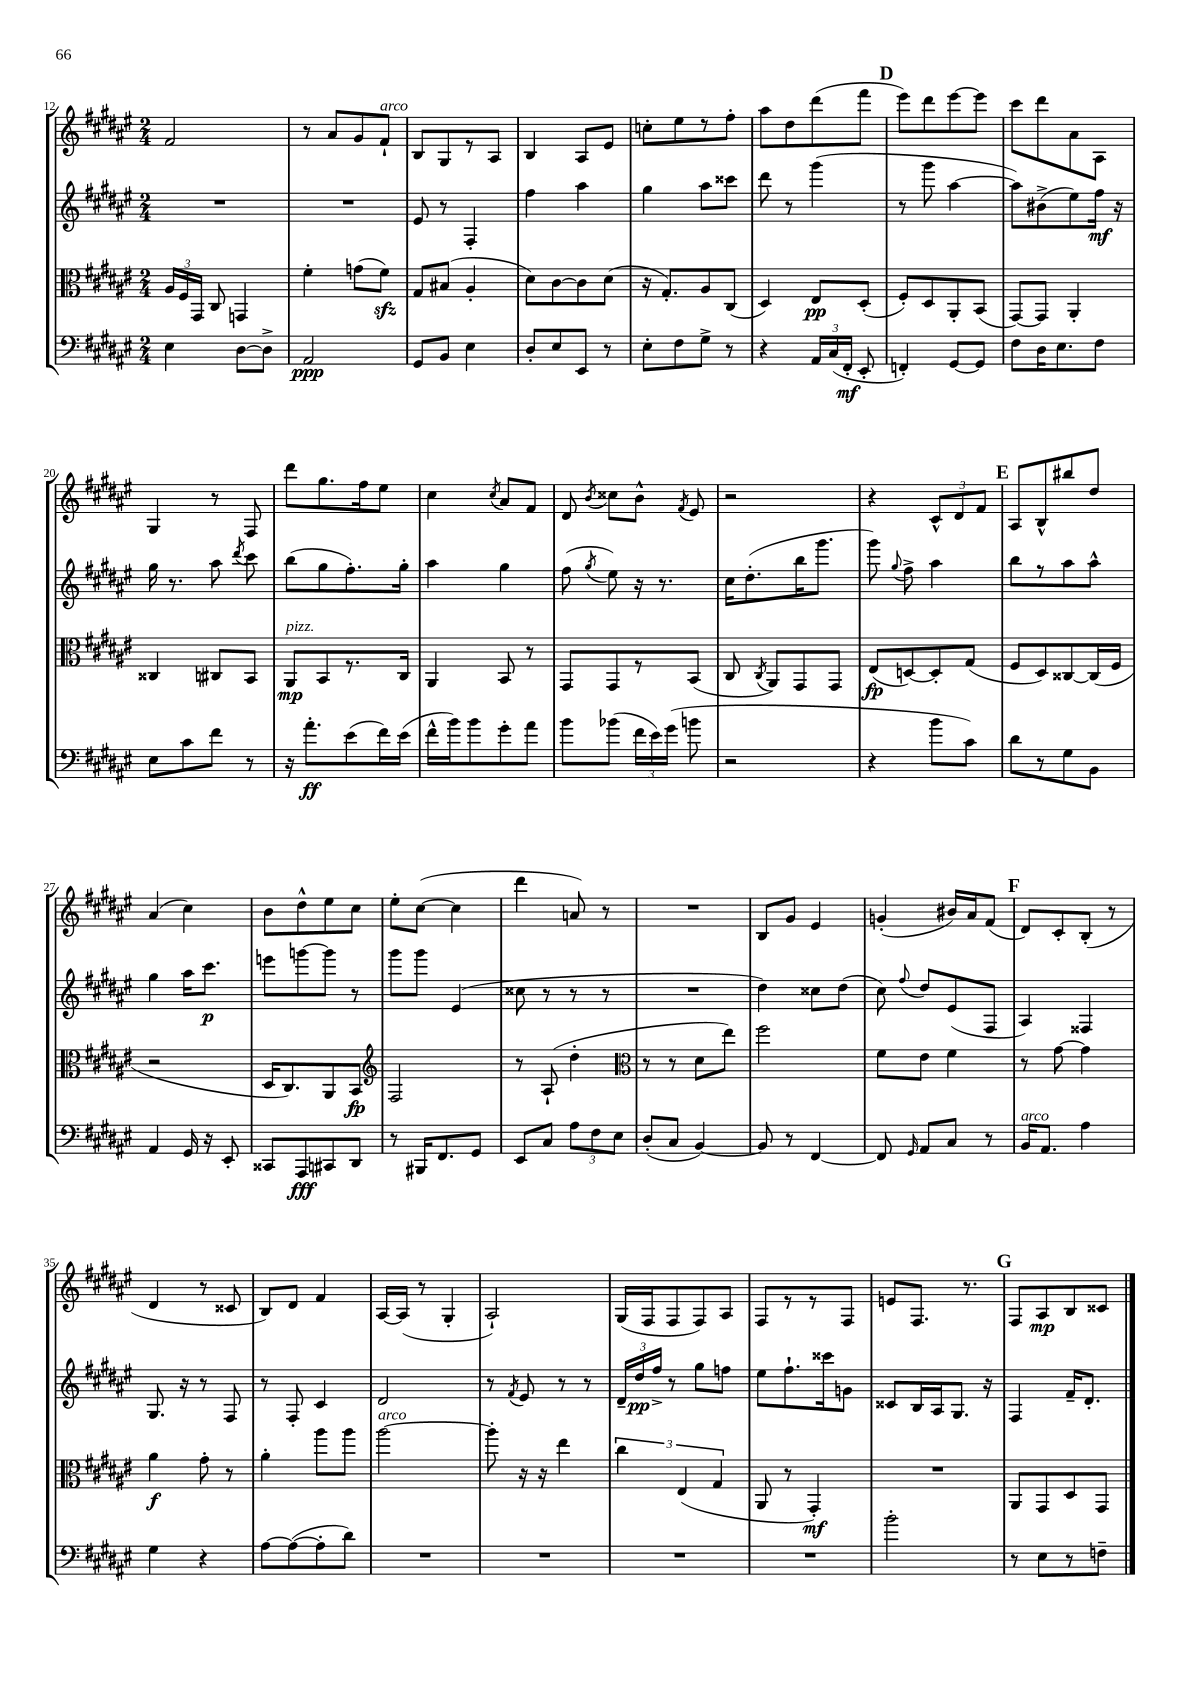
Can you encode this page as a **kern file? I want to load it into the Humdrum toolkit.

**kern	**kern	**kern	**kern
*staff4	*staff3	*staff2	*staff1
*clefF4	*clefC3	*clefG2	*clefG2
*k[f#c#g#d#a#e#]	*k[f#c#g#d#a#e#]	*k[f#c#g#d#a#e#]	*k[f#c#g#d#a#e#]
*M2/4	*M2/4	*M2/4	*M2/4
4E#	24A#	2r	2f#
.	24F#	.	.
.	24GG#	.	.
.	8C#	.	.
[8D#	4GG	.	.
8D#^]	.	.	.
=	=	=	=
2AA#	4f#'	2r	8r
.	.	.	8a#
.	(8g	.	8g#
.	8f#)	.	8f#`
=	=	=	=
8GG#	8G#	8e#	8B
8BB	(8B#	8r	8G#
4E#	4A#'	4F#'	8r
.	.	.	8A#
=	=	=	=
8D#'	8d#)	4ff#	4B
8E#	[8c#	.	.
8EE#	8c#]	4aa#	8A#
8r	(8d#	.	8e#
=	=	=	=
8E#'	16r	4gg#	8cc'
.	8.G#')	.	.
8F#	.	.	8ee#
8G#^	8A#	8aa#	8r
8r	(8C#	8ccc##	8ff#'
=	=	=	=
4r	4D#)	8ddd#	8aa#
.	.	8r	8dd#
24AA#	8E#	(4ggg#	(8ddd#
(24C#	.	.	.
24FF#'	.	.	.
8EE#'	(8D#'	.	8fff#
=	=	=	=
4FF')	8F#')	8r	8eee#)
.	8D#	8ggg#	8ddd#
[8GG#	8AA#'	[4aa#	[8eee#
8GG#]	(8BB	.	8eee#]
=	=	=	=
8F#	[8GG#)	8aa#])	8ccc#
16D#	8GG#]	(8b#^	8ddd#
8.E#	.	.	.
.	4AA#'	8ee#)	8a#
8F#	.	16ff#	8A#
.	.	16r	.
=	=	=	=
8E#	4C##	16gg#	4G#
.	.	8.r	.
8c#	.	.	.
8f#	8C#	8aa#	8r
.	.	8qddd#	.
8r	8BB	8ccc#	8F#
=	=	=	=
16r	8AA#	(8bb	8ddd#
8.a#'	.	.	.
.	8BB	8gg#	8.gg#
(8e#	8.r	8.ff#')	.
.	.	.	16ff#
16f#)	.	.	8ee#
(16e#	16C#	16gg#'	.
=	=	=	=
16f#^^	4AA#	4aa#	4cc#
16b)	.	.	.
8b	.	.	.
.	.	.	8qcc#
8g#'	8BB	4gg#	8a#
8a#	8r	.	8f#
=	=	=	=
8b	8GG#	(8ff#	8d#
.	.	8qgg#	8qb
(8b-	8GG#	8ee#)	8cc##
24f#	8r	16r	8b^^
24e#)	.	.	.
.	.	8.r	.
(24g#	.	.	.
.	.	.	8qf#
8b	(8BB	.	8e#
=	=	=	=
2r	8C#	16cc#	2r
.	.	(8.dd#'	.
.	8qC#	.	.
.	8AA#)	.	.
.	8GG#	16bb	.
.	.	8.ggg#	.
.	8GG#	.	.
=	=	=	=
4r	(8E#	8ggg#)	4r
.	.	8qqgg#	.
.	[8D)	8ff#^	.
8b	8D']	4aa#	12c#^^
.	.	.	12d#
8c#)	(8G#	.	.
.	.	.	12f#
=	=	=	=
8d#	8F#	8bb	8A#
8r	8D#)	8r	8B^^
8G#	[8C##	8aa#	8bb#
8BB	(16C##]	8aa#^^	8dd#
.	16F#	.	.
=	=	=	=
4AA#	2r	4gg#	(4a#
16GG#	.	16aa#	4cc#)
16r	.	8.ccc#	.
8EE#'	.	.	.
=	=	=	=
8CC##	16D#	8eee	8b
.	8.C#)	.	.
8AAA#	.	[8ggg	8dd#^^
8CC#	8AA#	8ggg]	8ee#
8DD#	8BB	8r	8cc#
=	=	=	=
*	*clefG2	*	*
8r	2F#	8ggg#	8ee#'
16BBB#	.	8ggg#	([8cc#
8.FF#	.	.	.
.	.	(4e#	4cc#]
8GG#	.	.	.
=	=	=	=
8EE#	8r	8cc##	4ddd#
8C#	(8A#`	8r	.
12A#	4dd#'	8r	8a)
12F#	.	.	.
.	.	8r	8r
12E#	.	.	.
=	=	=	=
*	*clefC3	*	*
(8D#'	8r	2r	2r
8C#	8r	.	.
[4BB)	8d#	.	.
.	8ee#)	.	.
=	=	=	=
8BB]	2ff#	4dd#)	8B
8r	.	.	8g#
[4FF#	.	8cc##	4e#
.	.	(8dd#	.
=	=	=	=
8FF#]	8f#	8cc#)	(4g'
16qqGG#	.	8qqff#	.
8AA#	8e#	8dd#	.
8C#	4f#	(8e#	16b#)
.	.	.	16a#
8r	.	8F#	(8f#
=	=	=	=
16BB	8r	4A#)	8d#)
8.AA#	.	.	.
.	[8g#	.	8c#'
4A#	4g#]	4F##	(8B'
.	.	.	8r
=	=	=	=
4G#	4a#	8.G#	4d#
.	.	16r	.
4r	8g#'	8r	8r
.	8r	8F#	8c##
=	=	=	=
[8A#	4a#'	8r	8B)
(8A#_	.	8F#'	8d#
8A#']	8aa#	4c#	4f#
8d#)	8aa#	.	.
=	=	=	=
2r	[2aa#	2d#	[16A#
.	.	.	(16A#]
.	.	.	8r
.	.	.	4G#'
=	=	=	=
2r	8aa#']	8r	2A#`)
.	.	8qf#	.
.	16r	8e#	.
.	16r	.	.
.	4ee#	8r	.
.	.	8r	.
=	=	=	=
2r	6cc#	24d#~	(16G#
.	.	24dd#	.
.	.	.	16F#
.	.	24ff#^	.
.	.	8r	8F#
.	(6E#	.	.
.	.	8gg#	8F#)
.	6G#	.	.
.	.	8ff	8A#
=	=	=	=
2r	8AA#	8ee#	8F#
.	8r	8.ff#`	8r
.	4GG#')	.	8r
.	.	16ccc##	.
.	.	8g	8F#
=	=	=	=
2b'	2r	8c##	8e
.	.	16B	8.F#
.	.	16A#	.
.	.	8.G#	.
.	.	.	8.r
.	.	16r	.
=	=	=	=
8r	8AA#	4F#	8F#
8E#	8GG#	.	8A#
8r	8D#	16f#~	8B
.	.	8.d#'	.
8F~	8GG#	.	8c##
==	==	==	==
*-	*-	*-	*-
